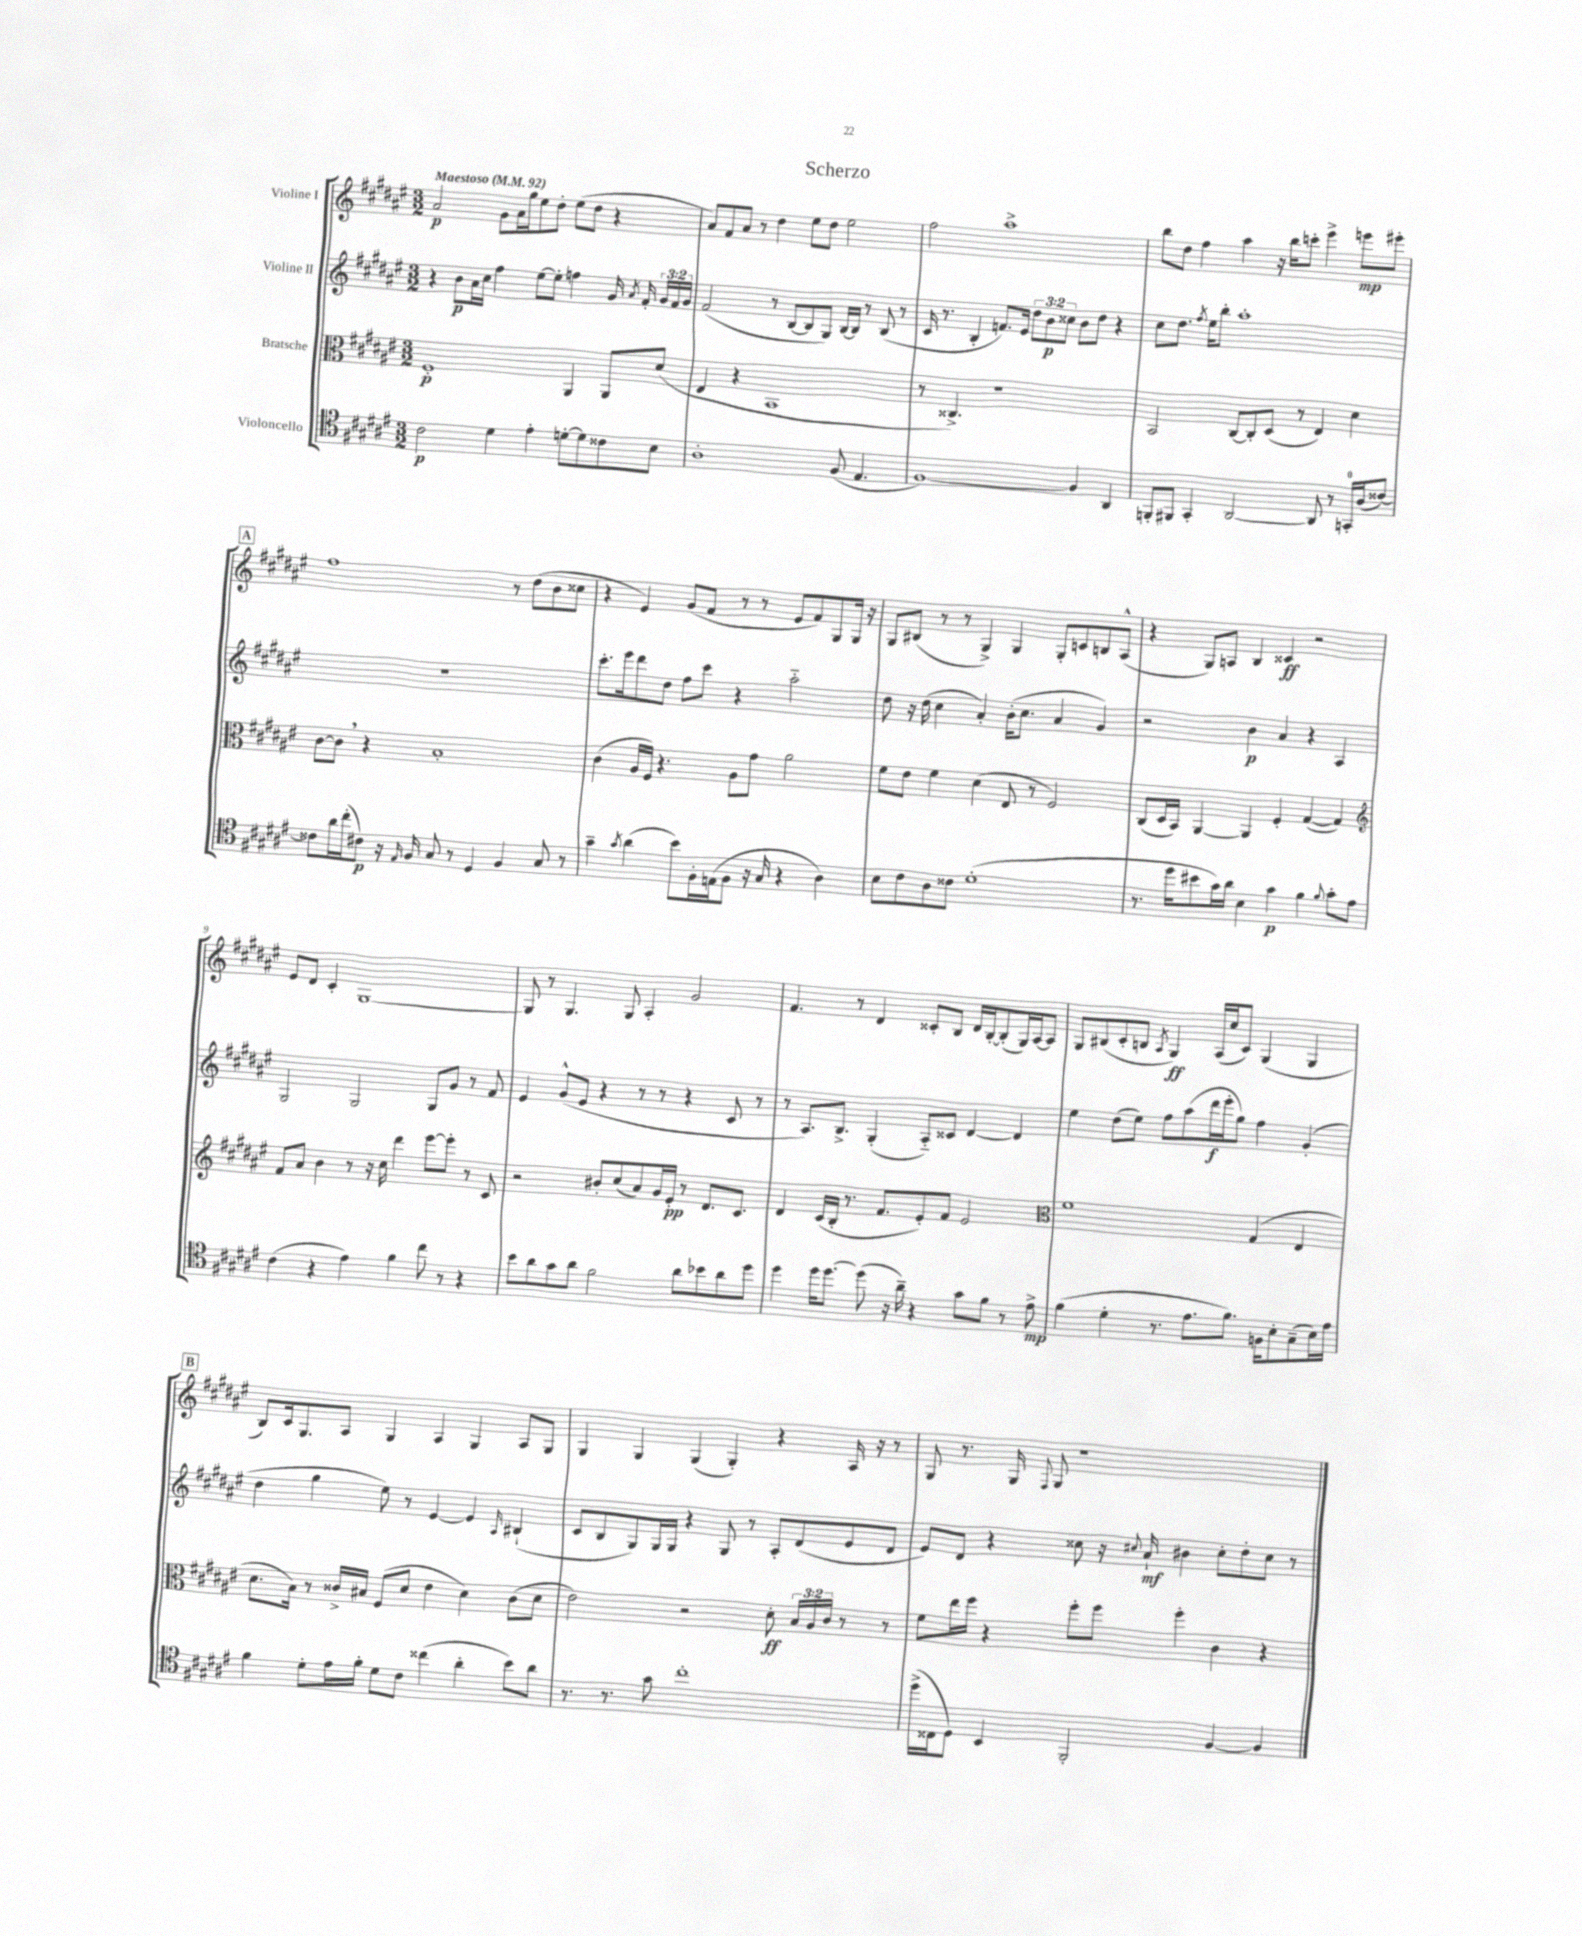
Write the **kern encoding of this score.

**kern	**kern	**kern	**kern
*staff4	*staff3	*staff2	*staff1
*clefC4	*clefC3	*clefG2	*clefG2
*k[f#c#g#d#a#e#]	*k[f#c#g#d#a#e#]	*k[f#c#g#d#a#e#]	*k[f#c#g#d#a#e#]
*M3/2	*M3/2	*M3/2	*M3/2
*MM92	*MM92	*MM92	*MM92
2c#	1F#'	4r	2a#
.	.	8b	.
.	.	16a#	.
.	.	16cc#	.
4d#	.	4ff#	8g#
.	.	.	16a#
.	.	.	16gg#
4e#'	.	[8ee#	8ee#
.	.	8ee#']	8dd#'
[8d'	4AA#	4ff	(8ee#
8d]	.	.	8dd#
8c##	8AA#	16g#	4r
.	.	8qa#	.
.	.	16f#'	.
8B	(8d#	24g#	.
.	.	24f#	.
.	.	24g#	.
=	=	=	=
1A#'	4E#	(2f#	8a#)
.	.	.	8f#
.	4r	.	8a#
.	.	.	8r
.	1BB	8r	4dd#
.	.	[8B	.
.	.	8B]	8ee#
.	.	8G#)	8dd#
(8F#	.	[16B	2ee#
.	.	16B]	.
4.E#	.	8r	.
.	.	(8B	.
.	.	8r	.
=	=	=	=
[1F#)	8r	16c#	2ff#
.	.	8.r	.
.	4.C##^)	.	.
.	.	4B'	.
.	1r	8.f)	1aa#^
.	.	16e#	.
.	.	12dd#	.
.	.	12b	.
.	.	12cc##	.
4F#]	.	8b	.
.	.	8dd#	.
4AA#	.	4r	.
=	=	=	=
8FF'	2BB	8cc#	8bb
8FF#	.	8.dd#	8dd#
4GG#'	.	.	4ff#
.	.	8qff#	.
.	.	16ee#	.
.	.	8bb'	.
[2AA#	[8C#	1aa#'	4aa#
.	8C#']	.	.
.	(8D#	.	16r
.	.	.	16bb
.	8r	.	8ccc'
8AA#]	4E#)	.	4eee#^
8r	.	.	.
16GG'	4d#	.	8eee
(16A#	.	.	.
[8c##)	.	.	8eee#'
=	=	=	=
8c##]	[8c#	1.r	1ff#
16a#	8c#]	.	.
(16cc#'	.	.	.
8c#)	4r	.	.
16r	.	.	.
16qqE#	.	.	.
16F#	.	.	.
8G#	1B'	.	.
8r	.	.	.
4D#	.	.	.
4F#	.	.	8r
.	.	.	(8dd#
8G#	.	.	8b
8r	.	.	8cc##
=	=	=	=
4g#~	(4c#	8.ccc#'	4r
.	.	16eee#	.
8qg#	.	.	.
(4a#	16A#	8ddd#	4e#)
.	16F#)	.	.
.	4.r	8dd#	.
8b)	.	8ff#	(8g#
16F#'	.	8ccc#	8f#
(16E	.	.	.
8F#	8A#	4r	8r
16r	8g#	.	8r
16G#	.	.	.
4r	2a#	2aa#'~	8e#
.	.	.	8f#)
4A#)	.	.	8G#
.	.	.	16G#
.	.	.	16r
=	=	=	=
8B	8f#	8dd#	8G#
8c#	8e#	16r	(8B#
.	.	(16dd#	.
8A#	4f#	4cc#	8r
8c##	.	.	8r
(1d#'	(4d#	4a#')	4G#^)
.	8E#	(16b'	4G#
.	.	8.cc#	.
.	8r	.	.
.	2F#)	4a#	8G#'
.	.	.	8c
.	.	4g#)	8B
.	.	.	(8A#^^
=	=	=	=
8.r	(8C#	2r	4r
.	16D#	.	.
16dd#	16BB)	.	.
8b#	[4AA#	.	8G#)
16g#)	.	.	8A
16a#	.	.	.
4B	4AA#]	4b	4B
4g#	4F#'	4a#	4c##
4f#	([4G#	4r	2r
8qqf#	.	.	.
8g#'	4G#])	4A#	.
8e#	.	.	.
=	=	=	=
*	*clefG2	*	*
(4c#	8f#	2G#	8e#
.	8a#	.	8d#
4r	4b	.	4c#'
4e#)	8r	2G#	[1G#
.	16r	.	.
.	16cc#	.	.
4f#	4ddd#	.	.
8cc#	[8eee#	8G#	.
8r	8eee#']	8g#	.
4r	8r	8r	.
.	8c#	8f#	.
=	=	=	=
8b	2r	4e#	8G#]
8a#	.	.	8r
8g#	.	(8g#^^	4.G#
8a#	.	8e#	.
2f#	8b#'	4r	.
.	(8cc#	.	8G#
.	8a#)	8r	4A#'
.	16g#	8r	.
.	16e#'	.	.
8a#	8r	4r	2g#
8b-	8.d#	.	.
8a#	.	8c#	.
.	8.c#	.	.
8dd#	.	8r	.
=	=	=	=
4dd#	4d#	8r	4.f#
.	.	8.A#)	.
16dd#	(16c#	.	.
[8.dd#	16B'	8.B^	.
.	8.r	.	8r
(8dd#]	.	(4G#'	4d#
.	8.f#	.	.
16r	.	.	.
16a#~)	.	.	.
4r	8e#')	8A#'~)	8c##'
.	8f#	8c##	8B
8g#	2e#	[4d#	16d#
.	.	.	[16B'
8f#	.	.	(8B']
8r	.	4d#]	16G#)
.	.	.	[16A#
8e#^	.	.	8A#]
=	=	=	=
*	*clefC3	*	*
(4f#	1f#	4ee#	8G#
.	.	.	(8B#
4d#'	.	(8dd#	8c#'
.	.	8ee#)	8B
.	.	.	8qA#
8.r	.	8ff#	4G#)
.	.	(8aa#	.
8.e#	.	.	.
.	.	16ddd#	(16A#
.	.	16eee#'	16cc#
8.f#)	.	8gg#)	8c#)
.	(4G#	4ff#	(4G#
16F	.	.	.
8B'	.	.	.
(8G#~	4E#	(4g#'	4G#
16B)	.	.	.
16e#	.	.	.
=	=	=	=
4f#	8.d#	4dd#	8B)
.	.	.	16c#
.	16B)	.	8.G#
8d#'	8r	4gg#	.
16e#	16c##^	.	8A#
16f#'	16B#	.	.
8d#	(8F#	8ee#)	4G#
8c#	8d#	8r	.
(4cc##	4e#	[4e#	4A#
4a#'	4d#)	4e#]	4G#
.	.	16qqA#	.
8b)	(8c##	(4B#`	8A#
8a#	8d#	.	8G#
=	=	=	=
8.r	2e#)	8c#	4G#
.	.	8B	.
8.r	.	.	.
.	.	8G#)	4G#
8g#	.	16G#	.
.	.	16G#	.
1cc#'	2r	4r	(4G#
.	.	8G#	4G#')
.	.	8r	.
.	8d#'	8A#'	4r
.	24B	(8d#	.
.	24A#	.	.
.	24c#	.	.
.	8r	8e#	16A#
.	.	.	16r
.	8r	8d#	8r
=	=	=	=
(16dd#^	8f#	8e#)	8G#
16C##	.	.	.
8D#)	16ee#	8d#	8.r
.	16ff#	.	.
4BB	4r	4r	.
.	.	.	16G#
.	.	.	8qqF#
.	.	.	8G#
2FF#'	8ff#'	8cc##	1r
.	8ff#	16r	.
.	.	8qqcc#	.
.	.	16a#`	.
.	4ff#'	4b#	.
[4F#	4c#	8cc#'	.
.	.	8dd#'	.
4F#]	4r	8cc#	.
.	.	8r	.
==	==	==	==
*-	*-	*-	*-
